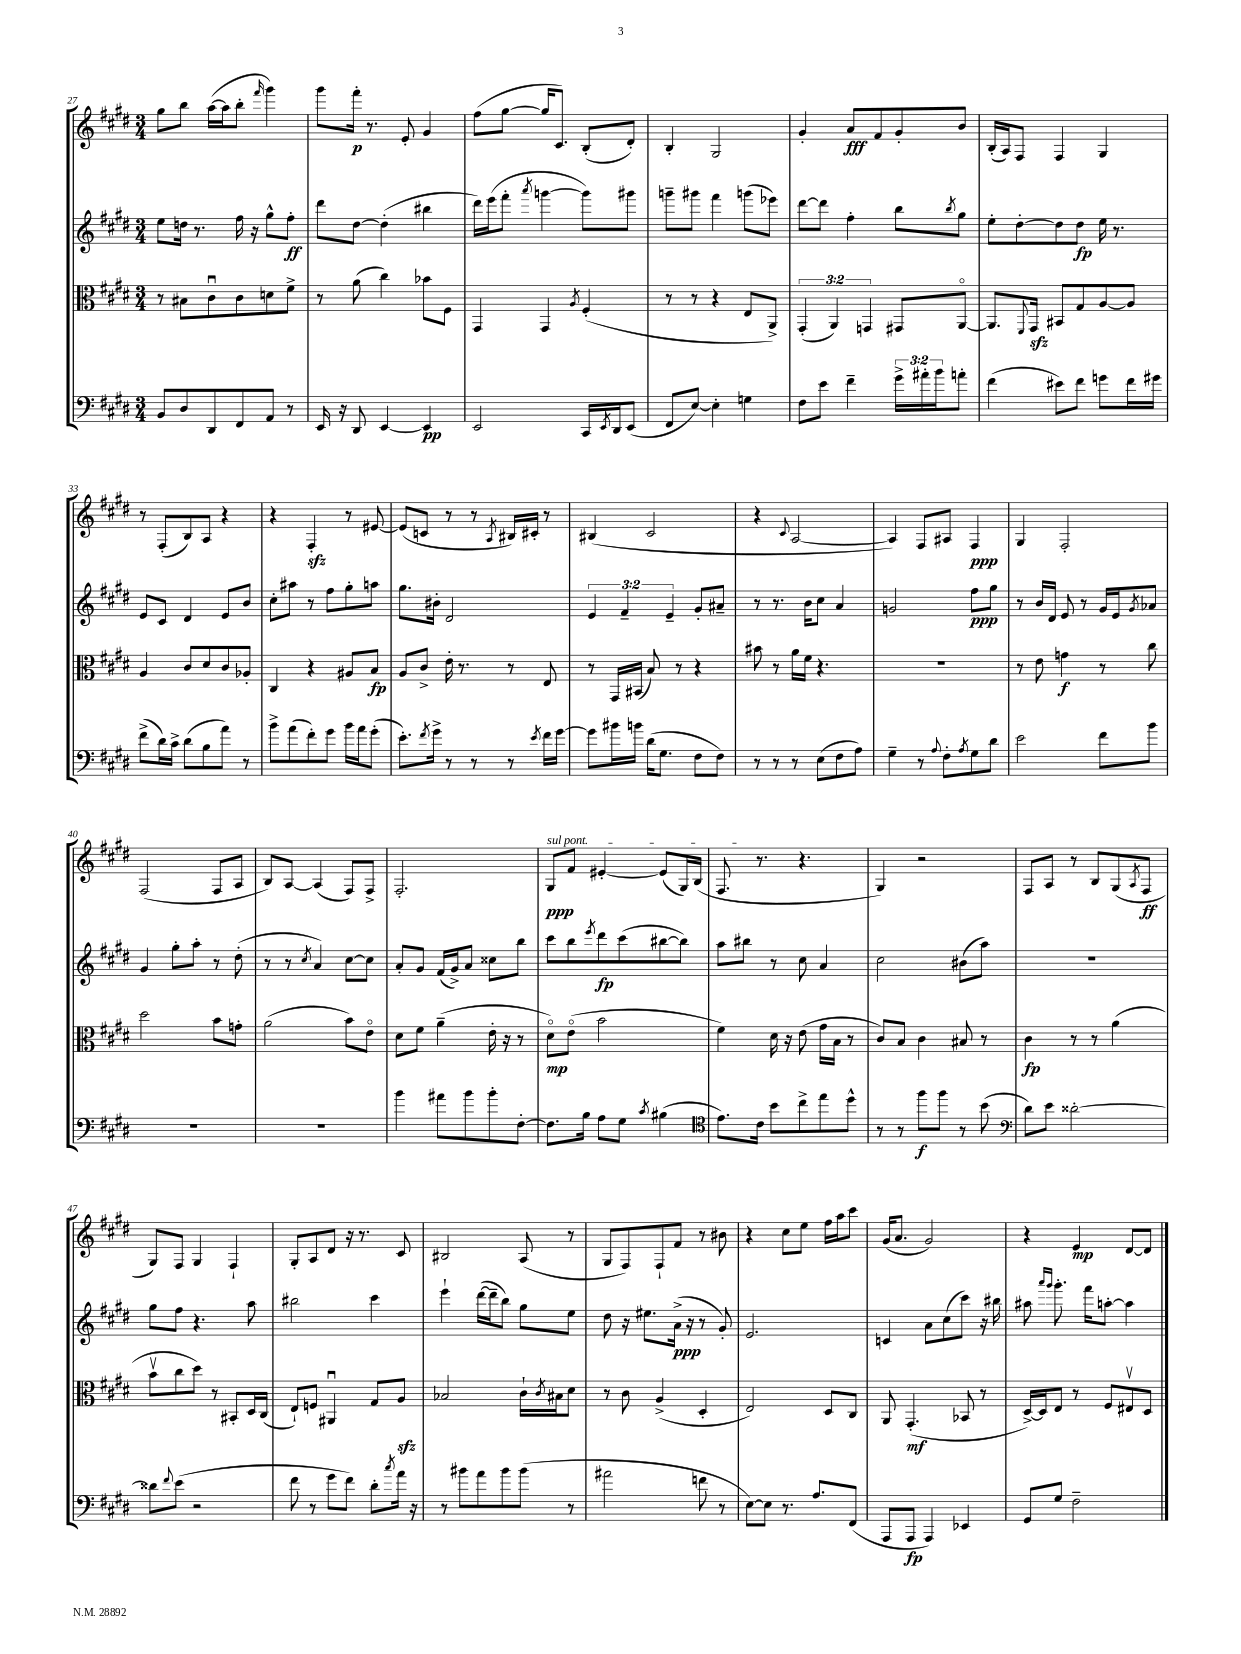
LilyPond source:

<<
\new StaffGroup <<
\new Staff = "s0" {
    \clef treble \key e \major \numericTimeSignature \time 3/4
    gis''8 b''8 a''16~( a''16 b''8-. \grace { fis'''16 } gis'''4) |
    gis'''8 fis'''16-.\p r8. e'8-. gis'4 |
    fis''8( gis''8~ gis''16 cis'8.) b8-.( dis'8-.) |
    b4-. gis2 |
    gis'4-. a'8\fff fis'8 gis'8-. b'8 |
    b16-.( a16) fis8 fis4 gis4 |
    r8 fis8-.( b8) a8 r4 |
    r4 fis4-.\sfz r8 eis'8~ |
    eis'8( c'8 r8 r8 \acciaccatura { a8 } bis16) cis'16-. r8 |
    bis4( cis'2 |
    r4 \appoggiatura { cis'8 } a2~ |
    a4) fis8 ais8 fis4\ppp |
    gis4 fis2-. |
    fis2( fis8 a8 |
    b8) a8~ a4( fis8) fis8-> |
    fis2.-. |
    \once \override TextSpanner.bound-details.left.text = \markup { \italic "sul pont." } gis8\ppp\startTextSpan fis'8 eis'4~-. eis'8( gis16) b16( |
    fis8.\stopTextSpan r8. r4. |
    gis4) r2 |
    fis8 a8 r8 b8 gis8( \acciaccatura { a8 } fis8\ff |
    gis8) fis8 gis4 fis4-! |
    gis8-. a8 dis'8 r16 r8. cis'8 |
    bis2 a8( r8 |
    gis8 fis8) fis8-! fis'8 r8 bis'8 |
    r4 cis''8 e''8 fis''16 a''16 cis'''8 |
    gis'16( a'8. gis'2) |
    r4 e'4\mp dis'8~ dis'8 \bar "|." |
}
\new Staff = "s1" {
    \clef treble \key e \major \numericTimeSignature \time 3/4 \override Staff.TupletNumber.text = #tuplet-number::calc-fraction-text
    e''8 d''16 r8. fis''16 r16 gis''8-^ fis''8-.\ff |
    dis'''8 dis''8~ dis''4-.( bis''4 |
    dis'''16) e'''16( fis'''8-. \acciaccatura { a'''8 } g'''4~ g'''8) gis'''8 |
    g'''8-- gis'''8 fis'''4 g'''8( ees'''8) |
    dis'''8~ dis'''8 fis''4-. b''8 \acciaccatura { b''8 } gis''8 |
    e''8-. dis''8~-. dis''8 dis''8\fp e''16 r8. |
    e'8 cis'8 dis'4 e'8 b'8 |
    cis''8-. ais''8 r8 fis''8 gis''8-. a''8 |
    gis''8. bis'16-. dis'2 |
    \tuplet 3/2 { e'4 fis'4-- e'4-- } gis'8-. ais'8-- |
    r8 r8. b'16 cis''8 a'4 |
    g'2 fis''8\ppp gis''8 |
    r8 b'16 dis'16 e'8 r8 gis'16 e'16 \acciaccatura { gis'8 } aes'8 |
    gis'4 gis''8-. a''8-. r8 dis''8-.( |
    r8 r8 \acciaccatura { cis''8 } a'4) cis''8~ cis''8 |
    a'8-. gis'8 fis'16( gis'16->) a'8 cisis''8 b''8 |
    cis'''8 b''8 \acciaccatura { e'''8 } dis'''8\fp cis'''8( bis''8~ bis''8) |
    a''8 bis''8 r8 cis''8 a'4 |
    cis''2 bis'8( a''8) |
    R2. |
    gis''8 fis''8 r4. a''8 |
    bis''2 cis'''4 |
    e'''4-! dis'''16~( dis'''16-- b''8) gis''8 e''8 |
    dis''8 r16 eis''8. a'16->\ppp( r16 r8 gis'8-.) |
    e'2. |
    c'4 a'8 cis''8( cis'''8) r16 bis''16 |
    ais''8 \grace { a'''16 gis'''16 } gis'''8.-. fis'''16 a''8~-. a''4 \bar "|." |
}
\new Staff = "s2" {
    \clef alto \key e \major \numericTimeSignature \time 3/4 \override Staff.TupletNumber.text = #tuplet-number::calc-fraction-text
    r8 bis8 cis'8\downbow cis'8 d'8 fis'8-> |
    r8 a'8( cis''4) bes'8 fis8 |
    gis,4 gis,4 \acciaccatura { a8 } fis4-.( |
    r8 r8 r4 e8 a,8->) |
    \tuplet 3/2 { gis,4-.( a,4) g,4 } gis,8 a,8~\flageolet |
    a,8. \appoggiatura { fis,8 } gis,16\sfz bis,8 gis8 a8~ a8 |
    a4 cis'8 dis'8 cis'8 aes8-. |
    cis4 r4 ais8 b8\fp |
    a8 cis'8-> e'16-. r8. r8 e8 |
    r8 gis,16 bis,16( b8) r8 r4 |
    bis'8 r8 a'16 fis'16 r4. |
    R2. |
    r8 e'8 g'4\f r8 cis''8 |
    dis''2 b'8 g'8-. |
    a'2( b'8) e'8\flageolet |
    dis'8 fis'8 a'4--( e'16-. r16 r8 |
    dis'8\flageolet\mp) e'8\flageolet( b'2 |
    fis'4) dis'16 r16 e'8( gis'16 b16 r8 |
    cis'8) b8 cis'4 bis8 r8 |
    cis'4\fp r8 r8 a'4( |
    b'8\upbow cis''8 dis''8) r8 bis,8-. dis16 cis16( |
    e8-!) f8 ais,4\downbow gis8 a8\sfz |
    bes2 cis'16-! \acciaccatura { cis'8 } bis16 dis'8 |
    r8 cis'8 a4->( dis4-. |
    e2) dis8 cis8 |
    a,8 gis,4.-.\mf( bes,8 r8 |
    dis16~->) dis16 e8 r8 fis8 eis8\upbow dis8 \bar "|." |
}
\new Staff = "s3" {
    \clef bass \key e \major \numericTimeSignature \time 3/4 \override Staff.TupletNumber.text = #tuplet-number::calc-fraction-text
    b,8 dis8 dis,8 fis,8 a,8 r8 |
    e,16 r16 dis,8 e,4~ e,4\pp |
    e,2 cis,16 \acciaccatura { e,8 } dis,16 e,8( |
    fis,8 e8~) e4-. g4 |
    fis8 e'8 fis'4-- \tuplet 3/2 { gis'16-> ais'16-. b'16 } a'8-. |
    fis'4( eis'8) fis'8 g'8 fis'16 gis'16 |
    fis'8->( dis'16) cis'16-> dis'8( b8 a'8) r8 |
    b'8-> a'8( fis'8-.) gis'8 b'16 a'16 gis'8-.( |
    e'8.-.) \acciaccatura { fis'8 } gis'16-> r8 r8 r8 \acciaccatura { e'8 } fis'16 gis'16~ |
    gis'8 bis'16 b'16 dis'16( gis8. fis8 fis8) |
    r8 r8 r8 e8( fis8 a8) |
    gis4-- r8 \appoggiatura { a8 } fis8-. \acciaccatura { a8 } gis8 dis'8 |
    e'2 fis'8 b'8 |
    R2. |
    R2. |
    b'4 ais'8 b'8 b'8-. fis8~-. |
    fis8. b16 a8 gis8 \acciaccatura { cis'8 } bis4( |
    \clef tenor e'8.) cis'16 b'8 cis''8-> e''8 dis''8-^ |
    r8 r8 fis''8\f fis''8 r8 b'8( |
    \clef bass dis'8) e'8 disis'2~-. |
    disis'8 \appoggiatura { fis'8 } e'8( r2 |
    fis'8 r8 gis'8 fis'8) dis'8-. \acciaccatura { cis''8 } a'16 r16 |
    r8 bis'8 a'8 bis'8 bis'8( r8 |
    ais'2 f'8 r8 |
    e8~) e8 r8. a8. fis,8( |
    a,,8 a,,8\fp a,,4) ees,4 |
    gis,8 gis8 fis2-- \bar "|." |
}
>>
>>
\layout { \context { \Score currentBarNumber = #27 } }
